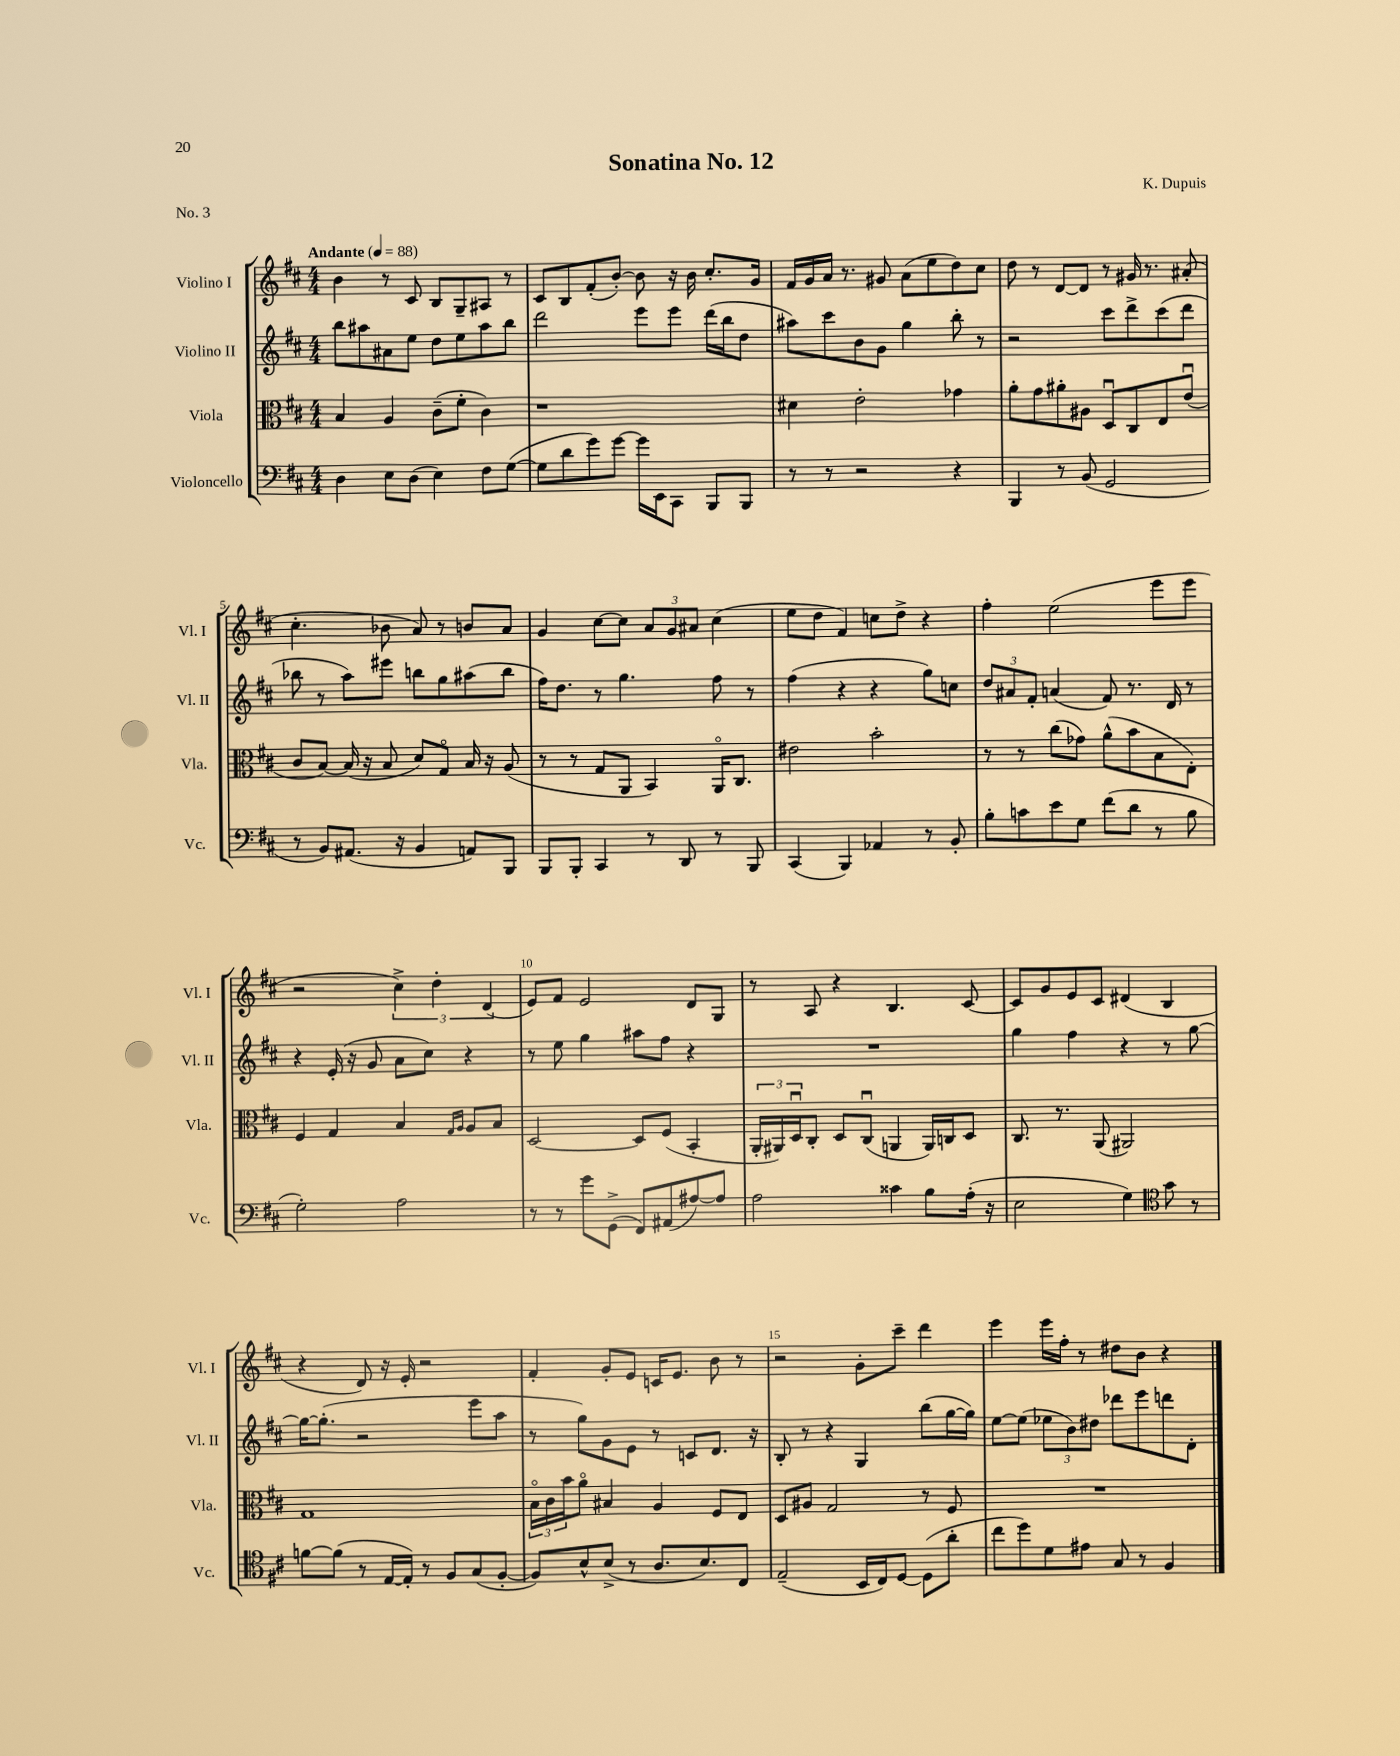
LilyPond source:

\header { title = "Sonatina No. 12" composer = "K. Dupuis" piece = "No. 3" }
<<
\new StaffGroup <<
\new Staff = "s0" \with { instrumentName = "Violino I" shortInstrumentName = "Vl. I" } {
    \clef treble \key d \major \numericTimeSignature \time 4/4 \tempo "Andante" 4 = 88
    b'4 r8 cis'8 b8 g8-- ais8 r8 |
    cis'8 b8 fis'8-.( b'8~-.) b'8 r16 b'16 cis''8.-. g'16 |
    fis'16 g'16 a'16 r8. gis'8 a'8( e''8 d''8) cis''8 |
    d''8 r8 d'8~ d'8 r8 gis'16 r8. ais'8-.( |
    cis''4.-. bes'8 a'8) r8 b'8 a'8 |
    g'4 cis''8~ cis''8 \tuplet 3/2 { a'8 g'8 ais'8 } cis''4( |
    e''8 d''8 fis'4) c''8 d''8-> r4 |
    fis''4-. e''2( e'''8 e'''8 |
    r2 \tuplet 3/2 { cis''4->) d''4-. d'4( } |
    e'8) fis'8 e'2 d'8 g8 |
    r8 a8 r4 b4. cis'8~ |
    cis'8 g'8 e'8 cis'8 dis'4( b4 |
    r4 d'8) r16 e'16-. r2 |
    fis'4-. g'8-. e'8 c'16 e'8. b'8 r8 |
    r2 g'8-. cis'''8-- d'''4 |
    e'''4 e'''16 fis''16-. r8 dis''8 b'8 r4 \bar "|." |
}
\new Staff = "s1" \with { instrumentName = "Violino II" shortInstrumentName = "Vl. II" } {
    \clef treble \key d \major \numericTimeSignature \time 4/4
    b''8 ais''8 ais'8 e''8 d''8 e''8 ais''8 b''8 |
    d'''2 e'''8 e'''8 d'''16( b''16 d''8 |
    ais''8) cis'''8 b'8 g'8 g''4 b''8-. r8 |
    r2 cis'''8 d'''8-> cis'''8( d'''8 |
    bes''8 r8 a''8) eis'''8 b''8 g''8 ais''8( b''8 |
    fis''16) d''8. r8 g''4. fis''8 r8 |
    fis''4( r4 r4 g''8) c''8 |
    \tuplet 3/2 { d''8 ais'8 fis'8-. } a'4( fis'8) r8. d'16 r8 |
    r4 e'16-.( r16 g'8 a'8 cis''8) r4 |
    r8 e''8 g''4 ais''8 fis''8 r4 |
    R1 |
    g''4 fis''4 r4 r8 g''8~ |
    g''16~ g''8.-.( r2 e'''8 a''8 |
    r8 g''8) g'8 e'8 r8 c'8 d'8. r16 |
    b8-. r8 r4 g4 b''8( g''16~ g''16) |
    e''8~ e''8( \tuplet 3/2 { ees''8 b'8) dis''8 } des'''8 e'''8 d'''8 d'8-. \bar "|." |
}
\new Staff = "s2" \with { instrumentName = "Viola" shortInstrumentName = "Vla." } {
    \clef alto \key d \major \numericTimeSignature \time 4/4
    b4 a4 cis'8--( fis'8-. cis'4) |
    r1 |
    dis'4 e'2-. ges'4 |
    a'8-. g'8 ais'8-. ais8 d8\downbow cis8 e8 e'8\downbow( |
    cis'8 b8~) b16( r16 b8 d'8) g8\flageolet b16 r16 a8( |
    r8 r8 g8 a,8 b,4) a,16\flageolet cis8. |
    eis'2 b'2-. |
    r8 r8 cis''8( ges'8) a'8-^( b'8 b8 e8-.) |
    fis4 g4 b4 \grace { g16 a16 } a8 b8 |
    d2~ d8 fis8( b,4-. |
    \tuplet 3/2 { a,16-. ais,16) d16\downbow } cis8-. d8 cis8\downbow( a,4 a,16) c16 d8 |
    cis8. r8. a,8( ais,2) |
    g1 |
    \tuplet 3/2 { b16\flageolet cis'16 b'16 } a'8\flageolet bis4 a4 fis8 e8 |
    d8 ais8 g2 r8 fis8 |
    R1 \bar "|." |
}
\new Staff = "s3" \with { instrumentName = "Violoncello" shortInstrumentName = "Vc." } {
    \clef bass \key d \major \numericTimeSignature \time 4/4
    d4 e8 d8( e4) fis8 g8~( |
    g8 d'8 g'8) g'8~ g'16 e,16 cis,8 b,,8 b,,8 |
    r8 r8 r2 r4 |
    b,,4 r8 b,8( g,2 |
    r8 b,8) ais,8.( r16 b,4 a,8) b,,8 |
    b,,8 b,,8-. cis,4 r8 d,8 r8 b,,8 |
    cis,4( b,,4) aes,4 r8 b,8-. |
    b8-. c'8 e'8 g8 fis'8( d'8 r8 b8 |
    g2-.) a2 |
    r8 r8 g'8 g,8->( fis,8) ais,8( ais8~) ais8 |
    a2 cisis'4 b8 a16-.( r16 |
    e2 g4) \clef tenor g'8 r8 |
    f'8~ f'8( r8 e16~ e16-.) r8 fis8 g8( fis8~-. |
    fis8) b8-^ b8->( r8 a8. b8.) cis8 |
    e2--( b,16 cis16) d8~ d8( a'8-. |
    cis''8 d''8) d'8 eis'8 g8 r8 fis4 \bar "|." |
}
>>
>>
\layout { \context { \Score \override BarNumber.break-visibility = ##(#f #t #t) barNumberVisibility = #(every-nth-bar-number-visible 5) } }
